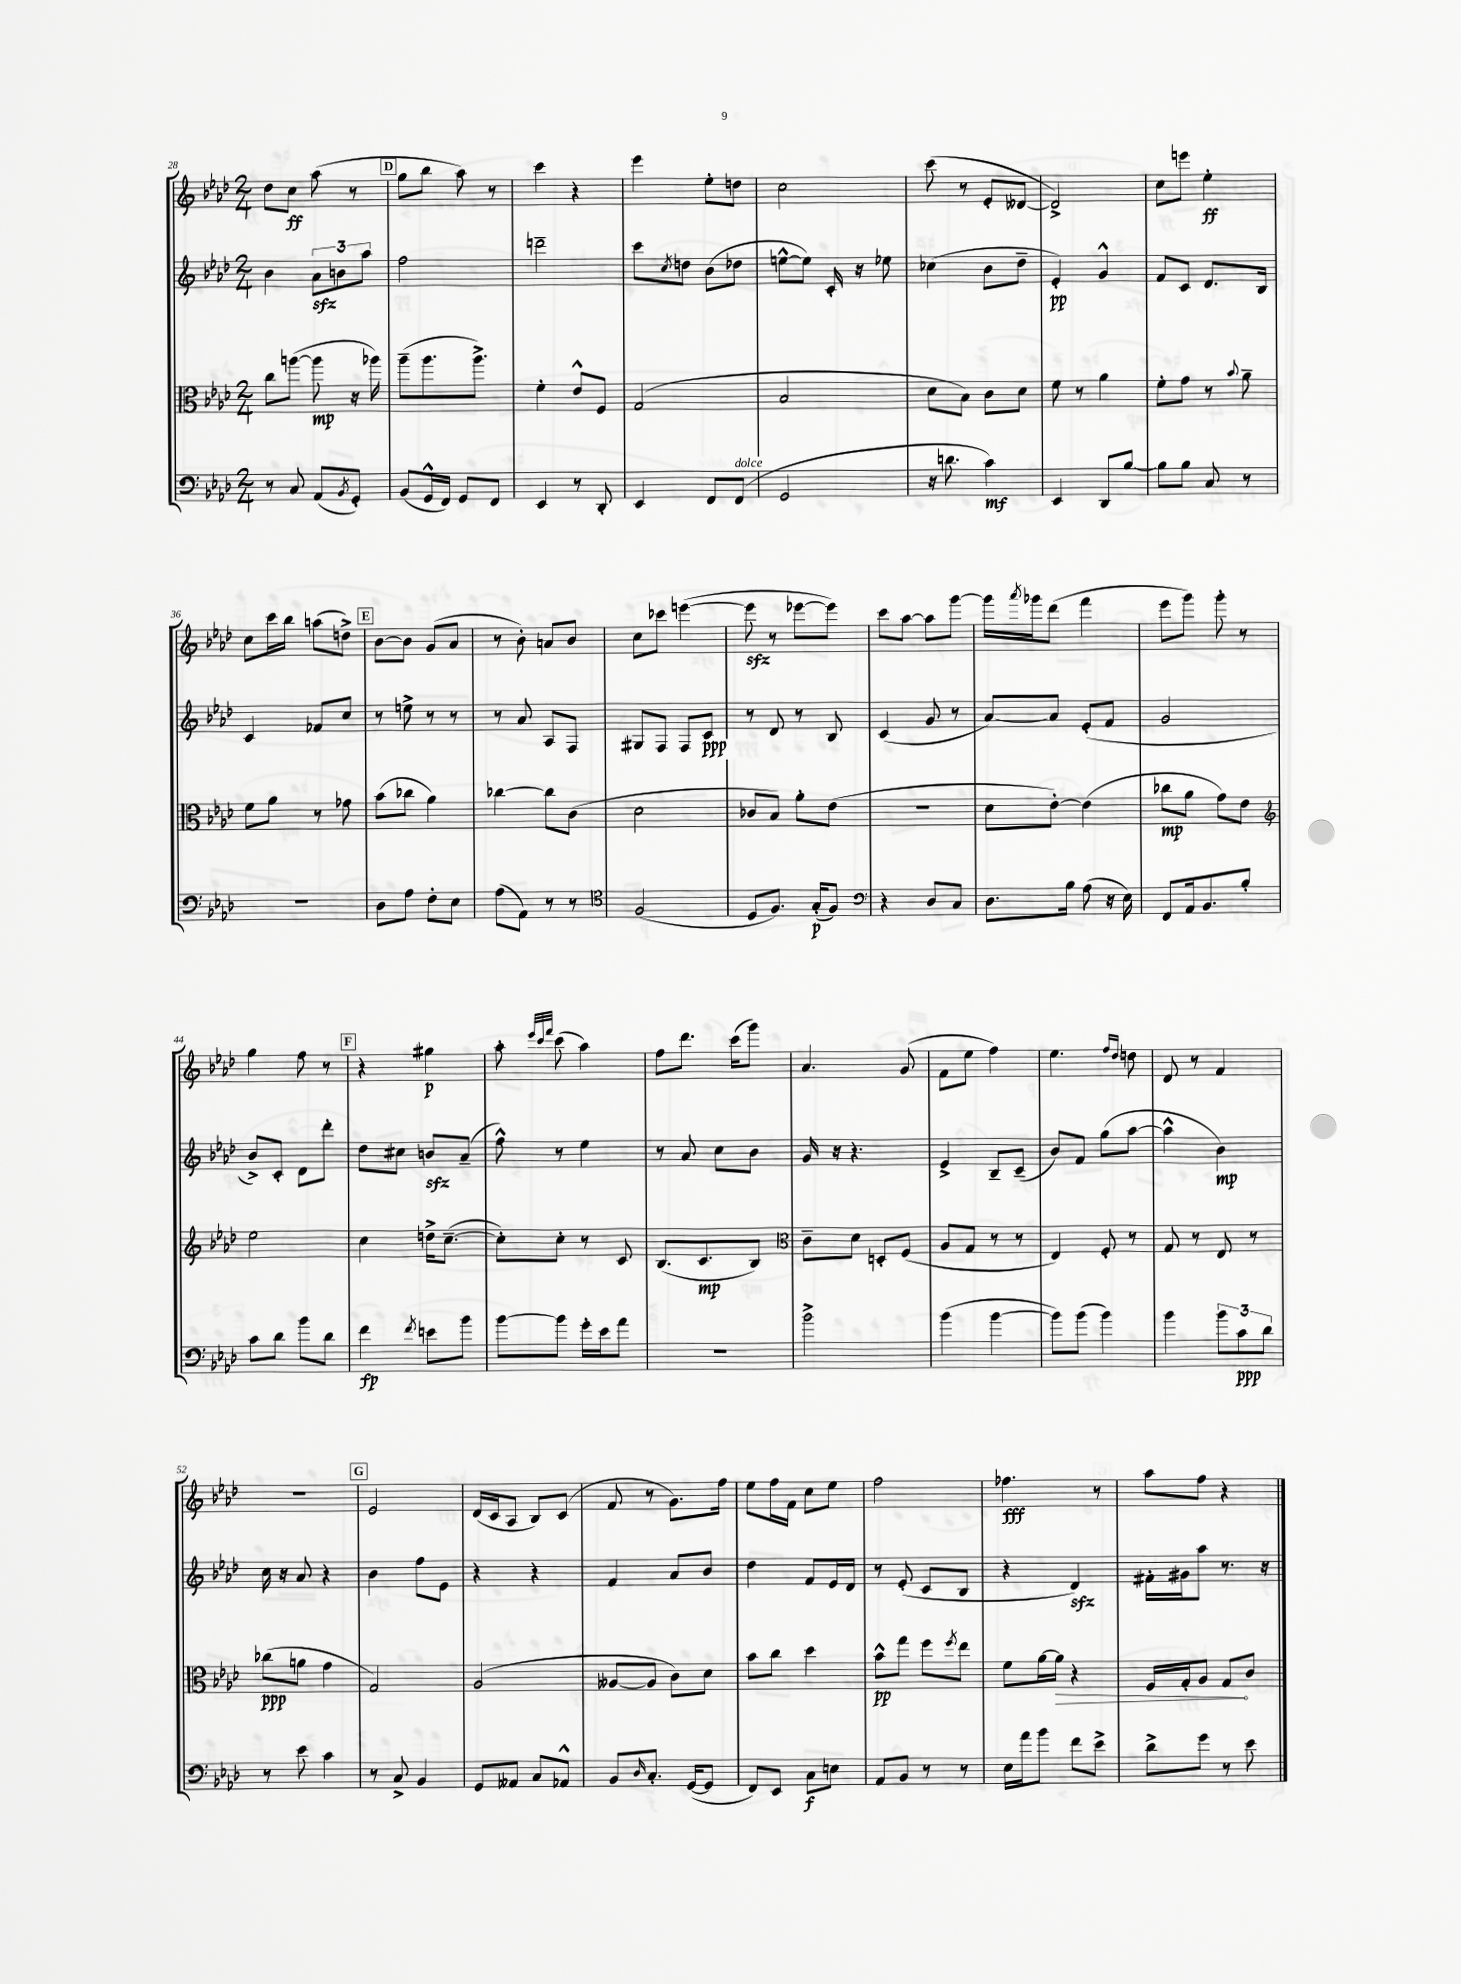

**kern	**kern	**kern	**kern
*staff4	*staff3	*staff2	*staff1
*clefF4	*clefC3	*clefG2	*clefG2
*k[b-e-a-d-]	*k[b-e-a-d-]	*k[b-e-a-d-]	*k[b-e-a-d-]
*M2/4	*M2/4	*M2/4	*M2/4
8r	8cc	4b-	8dd-
8C	([8aa	.	8cc
(8AA-	8aa]	12a-	(8aa-
.	.	12b	.
8qBB-	.	.	.
8GG')	16r	.	8r
.	.	12aa-	.
.	16aa-)	.	.
=	=	=	=
(8BB-	(8aa-~	2ff	8gg
16GG^^	8.aa-	.	8bb-
16FF)	.	.	.
8GG	.	.	8aa-)
.	8.aa-^)	.	.
8FF	.	.	8r
=	=	=	=
4EE-	4f'	2ddd~	4ccc
8r	8e-^^	.	4r
8DD-'	8F	.	.
=	=	=	=
4EE-	(2G	8ccc	4eee-
.	.	8qcc	.
.	.	8dd	.
8FF	.	(8b-	8ee-'
(8FF	.	8dd-	8dd
=	=	=	=
2GG	2B-	[8ee^^	2cc
.	.	8ee])	.
.	.	16c'	.
.	.	16r	.
.	.	8ee-	.
=	=	=	=
16r	8d-	(4cc-	(8ccc
8.d	.	.	.
.	8B-)	.	8r
4c)	8c	8b-	8e-'
.	8d-	8dd-~	[8d--
=	=	=	=
4EE-	8f	4e-')	2d--^])
.	8r	.	.
8DD-	4a-	4g^^	.
[8B-	.	.	.
=	=	=	=
8B-]	8f'	8f	8cc
8B-	8g	8c	8eee
8C	8r	8.d-	4ee-'
.	8qqb-	.	.
8r	8a-~	.	.
.	.	16B-	.
=	=	=	=
2r	8f	4c	8cc
.	8a-	.	16ccc
.	.	.	16bb-
.	8r	8f-	(8aa
.	8g-	8cc	8dd^)
=	=	=	=
8D-	(8b-	8r	[8b-
8A-	8cc-	8ee^	8b-]
8F'	4a-)	8r	(8g
8E-	.	8r	8a-
=	=	=	=
(8A-	[4cc-	8r	8r
8AA-)	.	8a-	8b-')
8r	8cc-]	8A-	8a
8r	(8c	8F	8b-
=	=	=	=
*clefC4	*	*	*
(2F	2d-	8G#	8cc
.	.	8F	8ccc-
.	.	8F	([4eee
.	.	8c	.
=	=	=	=
8D-	8c-	8r	8eee]
8.F)	8B-)	8d-	8r
.	8a-'	8r	[8eee-
(16G'	.	.	.
8F)	(8e-	8B-	8eee-])
=	=	=	=
*clefF4	*	*	*
4r	2r	(4c	8ccc
.	.	.	[8aa-
8D-	.	8g	8aa-]
8C	.	8r	[8ggg
=	=	=	=
8.D-	8d-	[8a-)	16ggg]
.	.	.	8qaaa-
.	.	.	16ggg-
.	[8e-')	8a-]	(8ddd-
16B-	.	.	.
(8A-	(4e-]	(8e-'	4fff
16r	.	8f	.
16E-)	.	.	.
=	=	=	=
8FF	8cc-	2g	8eee-
16AA-	8a-	.	8ggg)
8.BB-	.	.	.
.	8g)	.	8ggg'
8B-'	8e-	.	8r
=	=	=	=
*	*clefG2	*	*
8c	2ee-	8b-^)	4gg
8d-	.	8c'	.
8b-	.	8d-	8ff
8d-	.	8ddd-'	8r
=	=	=	=
4f	4cc	8dd-	4r
.	.	8cc#	.
8qf	.	.	.
8e	16dd^	8b	4gg#
.	([8.cc~	.	.
8b-	.	(8a-~	.
=	=	=	=
[8b-	8cc'])	8ff^^)	8aa-'
.	.	.	32qqeee-
.	.	.	32qqccc
.	.	.	32qqfff
8b-]	8cc'	8r	(8ccc
16g'	8r	4ee-	4aa-)
16e-	.	.	.
8a-	8c	.	.
=	=	=	=
2r	(8.B-	8r	8ff
.	.	8a-	8.ddd-
.	8.c	.	.
.	.	8cc	.
.	.	.	(16ccc
.	8B-)	8b-	8ggg)
=	=	=	=
*	*clefC3	*	*
2b-^	8c~	16g	4.a-
.	.	16r	.
.	8d-	4.r	.
.	8D'	.	.
.	(8F	.	(8g
=	=	=	=
(4b-	8A-	4e-^	8f
.	8G	.	8ee-
[4b-	8r	8B-~	4ff)
.	8r	(8c~	.
=	=	=	=
8b-])	4E-)	8b-)	4.ee-
(8b-	.	8f	.
4b-)	8F'	(8gg	.
.	.	.	16qqff
.	.	.	16qqdd-
.	8r	[8aa-	8dd
=	=	=	=
4b-	8G	4aa-^^]	8d-
.	8r	.	8r
12b-	8E-	4b-)	4f
12c	.	.	.
.	8r	.	.
12d-	.	.	.
=	=	=	=
8r	(8cc-	16cc	2r
.	.	16r	.
8e-	8a	8a-	.
4c	4g	4r	.
=	=	=	=
8r	2G)	4b-	2e-
8C^	.	.	.
4BB-	.	8ff	.
.	.	8e-	.
=	=	=	=
8GG	(2A-	4r	(16d-
.	.	.	16c
8AA--	.	.	8A-
8C	.	4r	8B-)
8AA-^^	.	.	(8c
=	=	=	=
8BB-	[8A--	4f	8f
16qqD-	.	.	.
8.C'	8A--]	.	8r
.	8c)	8a-	8.g)
([16GG	.	.	.
8GG]	8d-	8b-	.
.	.	.	16ff
=	=	=	=
8FF)	8b-	4dd-	8ee-
8EE-	8cc	.	16ff
.	.	.	16f
8C	4dd-	8f	8cc
8E	.	16e-	8ee-
.	.	16d-	.
=	=	=	=
8AA-	8b-^^	8r	2ff
8BB-	8gg	(8e-'	.
8r	8ff	8c	.
.	8qff	.	.
8r	8ee-	8B-	.
=	=	=	=
16E-	8f	4r	4.ff-
16a-	.	.	.
8b-	[16a-	.	.
.	16a-]	.	.
8f	4r	4d-)	.
8e-^	.	.	8r
=	=	=	=
8d-^	16F	16f#'	8aa-
.	16G'	16g#	.
8g	8A-	8aa-	8ff
8r	8G	8.r	4r
8e-	8c	.	.
.	.	16r	.
==	==	==	==
*-	*-	*-	*-
